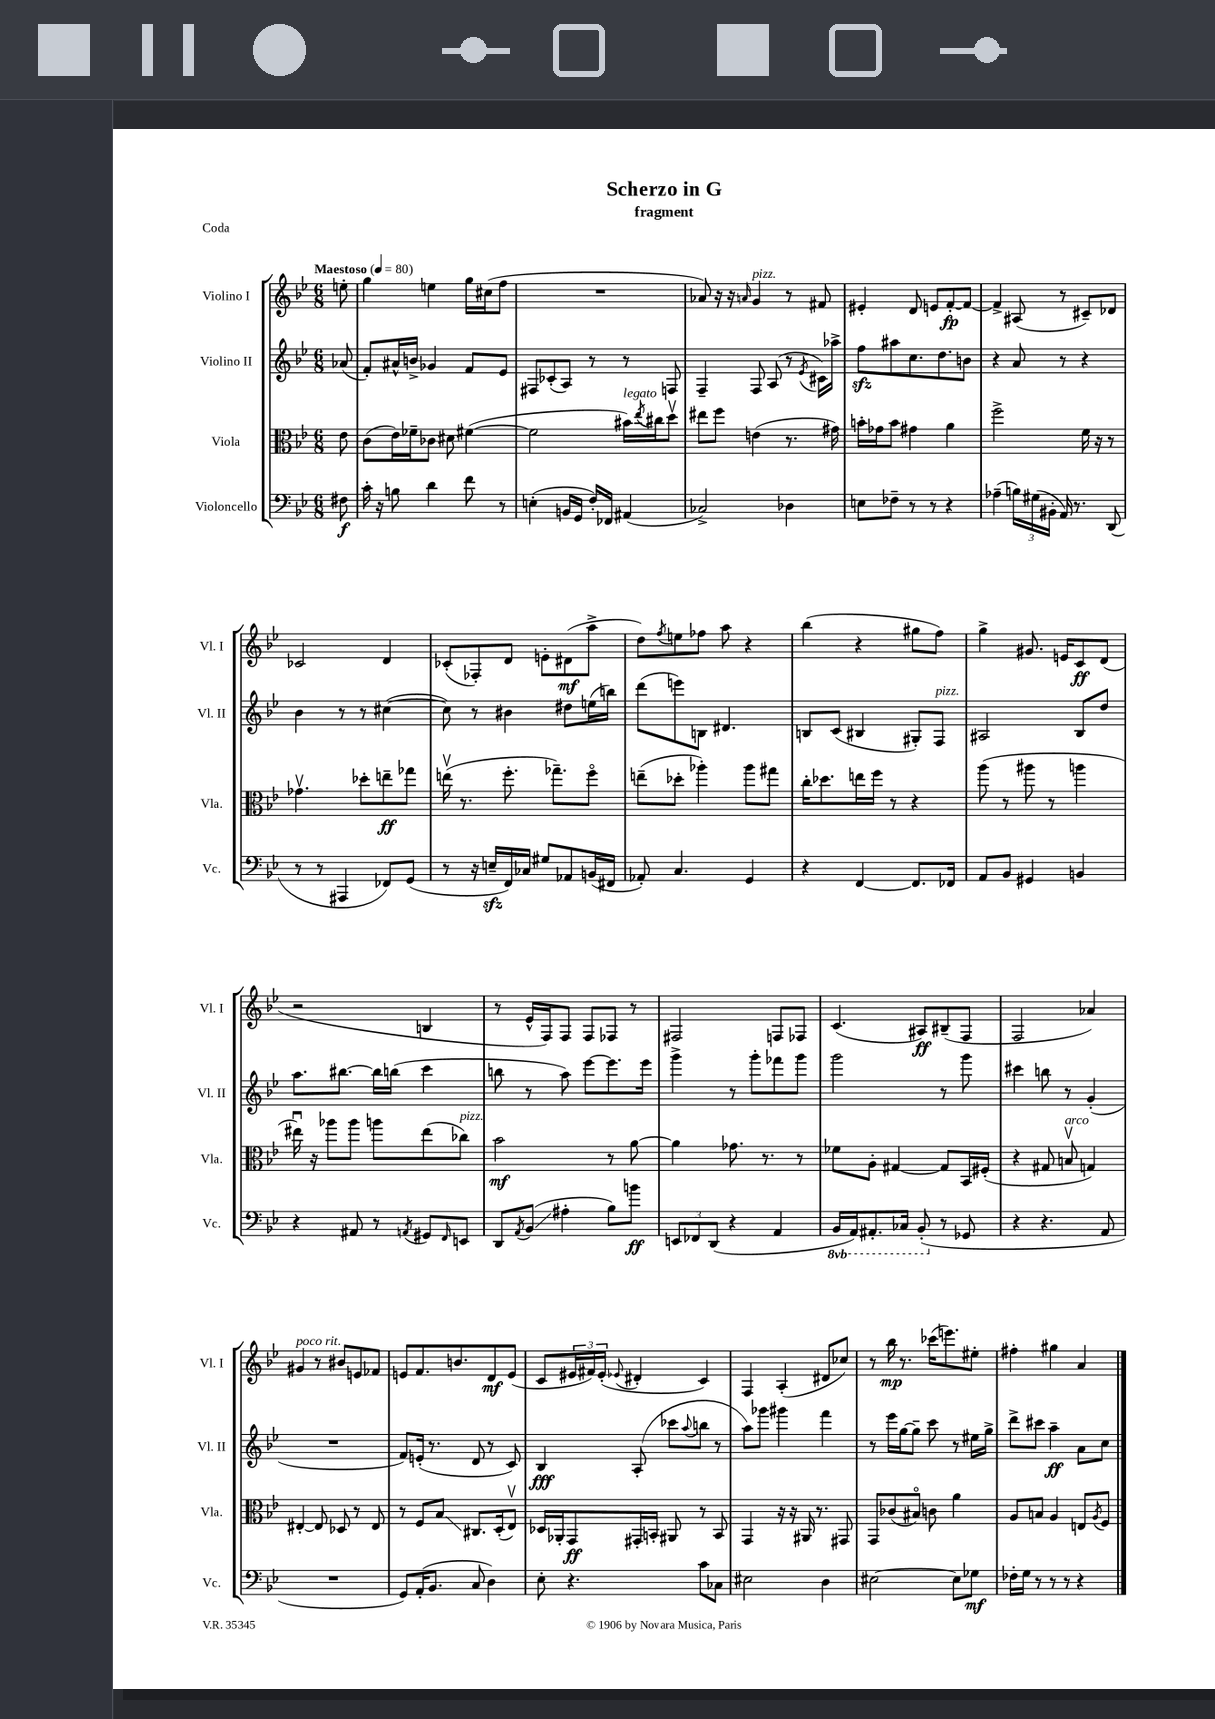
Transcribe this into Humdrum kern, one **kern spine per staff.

**kern	**kern	**kern	**kern
*staff4	*staff3	*staff2	*staff1
*clefF4	*clefC3	*clefG2	*clefG2
*k[b-e-]	*k[b-e-]	*k[b-e-]	*k[b-e-]
*M6/8	*M6/8	*M6/8	*M6/8
*MM80	*MM80	*MM80	*MM80
8F#\	8e-\	(8a-/	8ee'\
=	=	=	=
16c'\	(8c\L	8f'/L)	4gg\
16r	.	.	.
8B\	16e-\L)	16a#^^/L	.
.	16f-~\J	16b^/JJ	.
4d\	8c-\J	4g-/	4ee\
.	8d#\	.	.
8f\	([4f#\	8f/L	16gg\LL
.	.	.	(16cc#\J
8r	.	8e-/J	8ff\J
=	=	=	=
(4E'\	2f#\]	8F#/L	2.r
.	.	(8c-'/	.
16BB/LL	.	8A/J)	.
16GG/JJ	.	.	.
16F'/LL)	.	8r	.
16FF-/JJ	.	.	.
(4AA#/	16b#\LL)	8r	.
.	8qee-/	.	.
.	16cc#\J	.	.
.	8ddv\J	8F/	.
=	=	=	=
2C-^/)	8ee#\L	4F~/	8a-/)
.	8ff\J	.	16r
.	.	.	16r
.	.	.	16qqa/
.	(4e\	8F/	4g/
.	.	(8A/	.
4D-\	8.r	8r	8r
.	.	8qe-/	.
.	.	16c#\LL)	8f#/
.	16g#\)	16aa-^\JJ	.
=	=	=	=
8E\L	16b'\LL	8ff\L	4e#'/
.	16g-\J	.	.
8F-~\J	8b\J	8aa#\	.
8r	4g#\	8.cc\	8d/
8r	.	.	8e/L
.	.	8.dd\	.
4r	4a\	.	[8f'/
.	.	8b\J	8f/_J
=	=	=	=
(4A-~\	2ff^\	4r	4f^/]
24B\LL)	.	8a/	(8A#/
(24G#\	.	.	.
24BB#'\JJ	.	.	.
16AA/)	.	8r	8r
8.r	.	.	.
.	16f\	4r	8c#~/L)
.	16r	.	.
(8DD/	8r	.	8d-/J
=	=	=	=
8r	4.g-v\	4b-\	2c-/
8r	.	.	.
4AAA#/	.	8r	.
.	8dd-'\L	8r	.
8FF-/L)	8ee~\	([4cc#\	4d/
(8GG/J	8gg-\J	.	.
=	=	=	=
8r	(16eev\	8cc#\])	(8c-'/L
.	8.r	.	.
16r	.	8r	8F-'/)
16E~/LL	.	.	.
16FF/)	8.ff'\	4b#\	8d/J
16C-/JJ	.	.	.
8G#/L	.	.	8e'\L
.	8.gg-~\L)	.	.
8AA-/	.	8dd#\L	(8d#\
(16BB/L	8ffo\J	(16ee\L	8aa^\J
16FF#/JJ	.	16bb\JJ)	.
=	=	=	=
8AA-'/)	(8ee~\L	(8ddd\L	8dd\L)
.	.	.	8qff/
4.C/	8dd-'\J	8eee\)	8ee\
.	4aa-'\)	8B\J	8ff-\J
.	.	4.d#/	8aa\
4GG/	8aa-\L	.	4r
.	8gg#\J	.	.
=	=	=	=
4r	16cc'\LK	8B/L	(4bb-\
.	8.dd-\	.	.
.	.	(8c/J	.
[4FF/	16ee\L	4B#/	4r
.	16ff\JJ	.	.
.	8r	.	.
8.FF/]L	4r	8G#'/L)	8gg#\L
.	.	8F/J	8ff\J)
16FF-/Jk	.	.	.
=	=	=	=
8AA/L	(8aa\	2A#/	4gg^\
8BB-/J	8r	.	.
4GG#/	8aa#\	.	8.g#/
.	8r	.	.
.	.	.	16e/LK
4BB/	4aa\	8B-/L	8c/
.	.	8dd/J	(8d/J
=	=	=	=
4r	16ee#u\)	8.aa\L	2r
.	16r	.	.
.	8aa-\L	.	.
.	.	[8.bb#\J	.
8AA#/	8aa-\J	.	.
8r	8aa\L	16bb#\]LL	.
.	.	(16bb\JJ	.
8qAA/	.	.	.
8GG#/L	(8ee#\	4ccc\	4B/
16qqFF/	.	.	.
8EE/J	8cc-\J)	.	.
=	=	=	=
8DD/L	2b-\	8bb\	8r
8qAA/	.	.	.
(8BB-/J	.	8r	16e-^^/LL
.	.	.	16F/J)
4A#'\	.	8aa\)	8F/J
.	.	[8eee-\L	8F/L
8B-\L)	8r	8.eee-\]	8F-/J
8b\J	[8a\	.	8r
.	.	16eee-\Jk	.
=	=	=	=
12EE/L	4a\]	4ggg^\	2F#/
12FF-/	.	.	.
(12DD/J	.	.	.
4r	8.g-\	8r	.
.	.	8ggg'\L	.
.	8.r	.	.
4AA/	.	8fff-\	8F/L
.	8r	8ggg\J	8F-/J
=	=	=	=
16BBB-/LL	8f-\L	2ggg\	(4.c/
16AAA/J)	.	.	.
8.AAA#'/	8A'\J	.	.
.	[4G#/	.	.
16CC-/Jk	.	.	.
(8BBB-'/	.	.	8A#/L)
8r	8G#/]L	8r	(8B#~/
8GG-/	16BB-/L	8ggg\	8F/J
.	(16F#'/JJ	.	.
=	=	=	=
4r	4r	4ccc#\	2F/
4.r	8G#/	8bb\	.
.	8Bv/	8r	.
.	4G/)	(4g'/	4a-/)
8AA/	.	.	.
=	=	=	=
2.r	[4E#'/	2.r	4g#/
.	8E#/]	.	8r
.	8D-/	.	8b#/L
.	8r	.	8e/
.	8E#/	.	8f-/J
=	=	=	=
8GG/L)	8r	8f/L)	8e/L
(16AA'/K	8F/L	(16e'/Jk	8.f/
8.BB-/J	.	8.r	.
.	8B-/J	.	.
.	.	.	8.b/
8C/	8.C#/L	8d/	.
4D\)	.	8r	8d/
.	(16D'/k	.	.
.	8E-v/J)	8c/)	(8e/J
=	=	=	=
8E-'\	16D-/LL	4B-/	8c/L
.	16AA-'/J	.	.
4.r	8GG/	.	24e#/L
.	.	.	24f#/)
.	.	.	(24e#'/JJ
.	.	.	8qqe-/
.	16GG#'/L	(8A'/	4d#'/
.	16BB'/JJ	.	.
.	8AA#/	8ccc-\L	.
.	.	8qqaa/	.
8c\L	8r	8bb\J	4c/)
8C-\J	8BB/	8r	.
=	=	=	=
2E#\	4GG/	8aa\L)	4F/
.	.	8ggg-\J	.
.	16r	4ggg#\	(4A'/
.	16r	.	.
.	16AA#/	.	.
.	8.r	.	.
4D\	.	4fff\	8d#/L
.	8GG#/	.	8cc-/J)
=	=	=	=
[2E#\	8GG/L	8r	8r
.	(8c-/	16eee-\LL	16bb-\
.	.	[16gg\J	8.r
.	8B#o/J)	8gg~\]J	.
.	8c\	8ccc\	(16ccc-\LK
.	.	.	8.eee\)
8E#\]L	4a\	8r	.
8G-\J	.	16ee#\LL	8ee#'\J
.	.	16gg^\JJ	.
=	=	=	=
16F-'\LL	8A/L	8ddd^\L	4ff#'\
16G\JJ	.	.	.
8r	8B/J	8ccc#\J	.
8r	4A/	4aa~\	4gg#\
8r	.	.	.
4r	8E/L	8a\L	4a/
.	8qA/	.	.
.	8F/J	8cc\J	.
==	==	==	==
*-	*-	*-	*-
